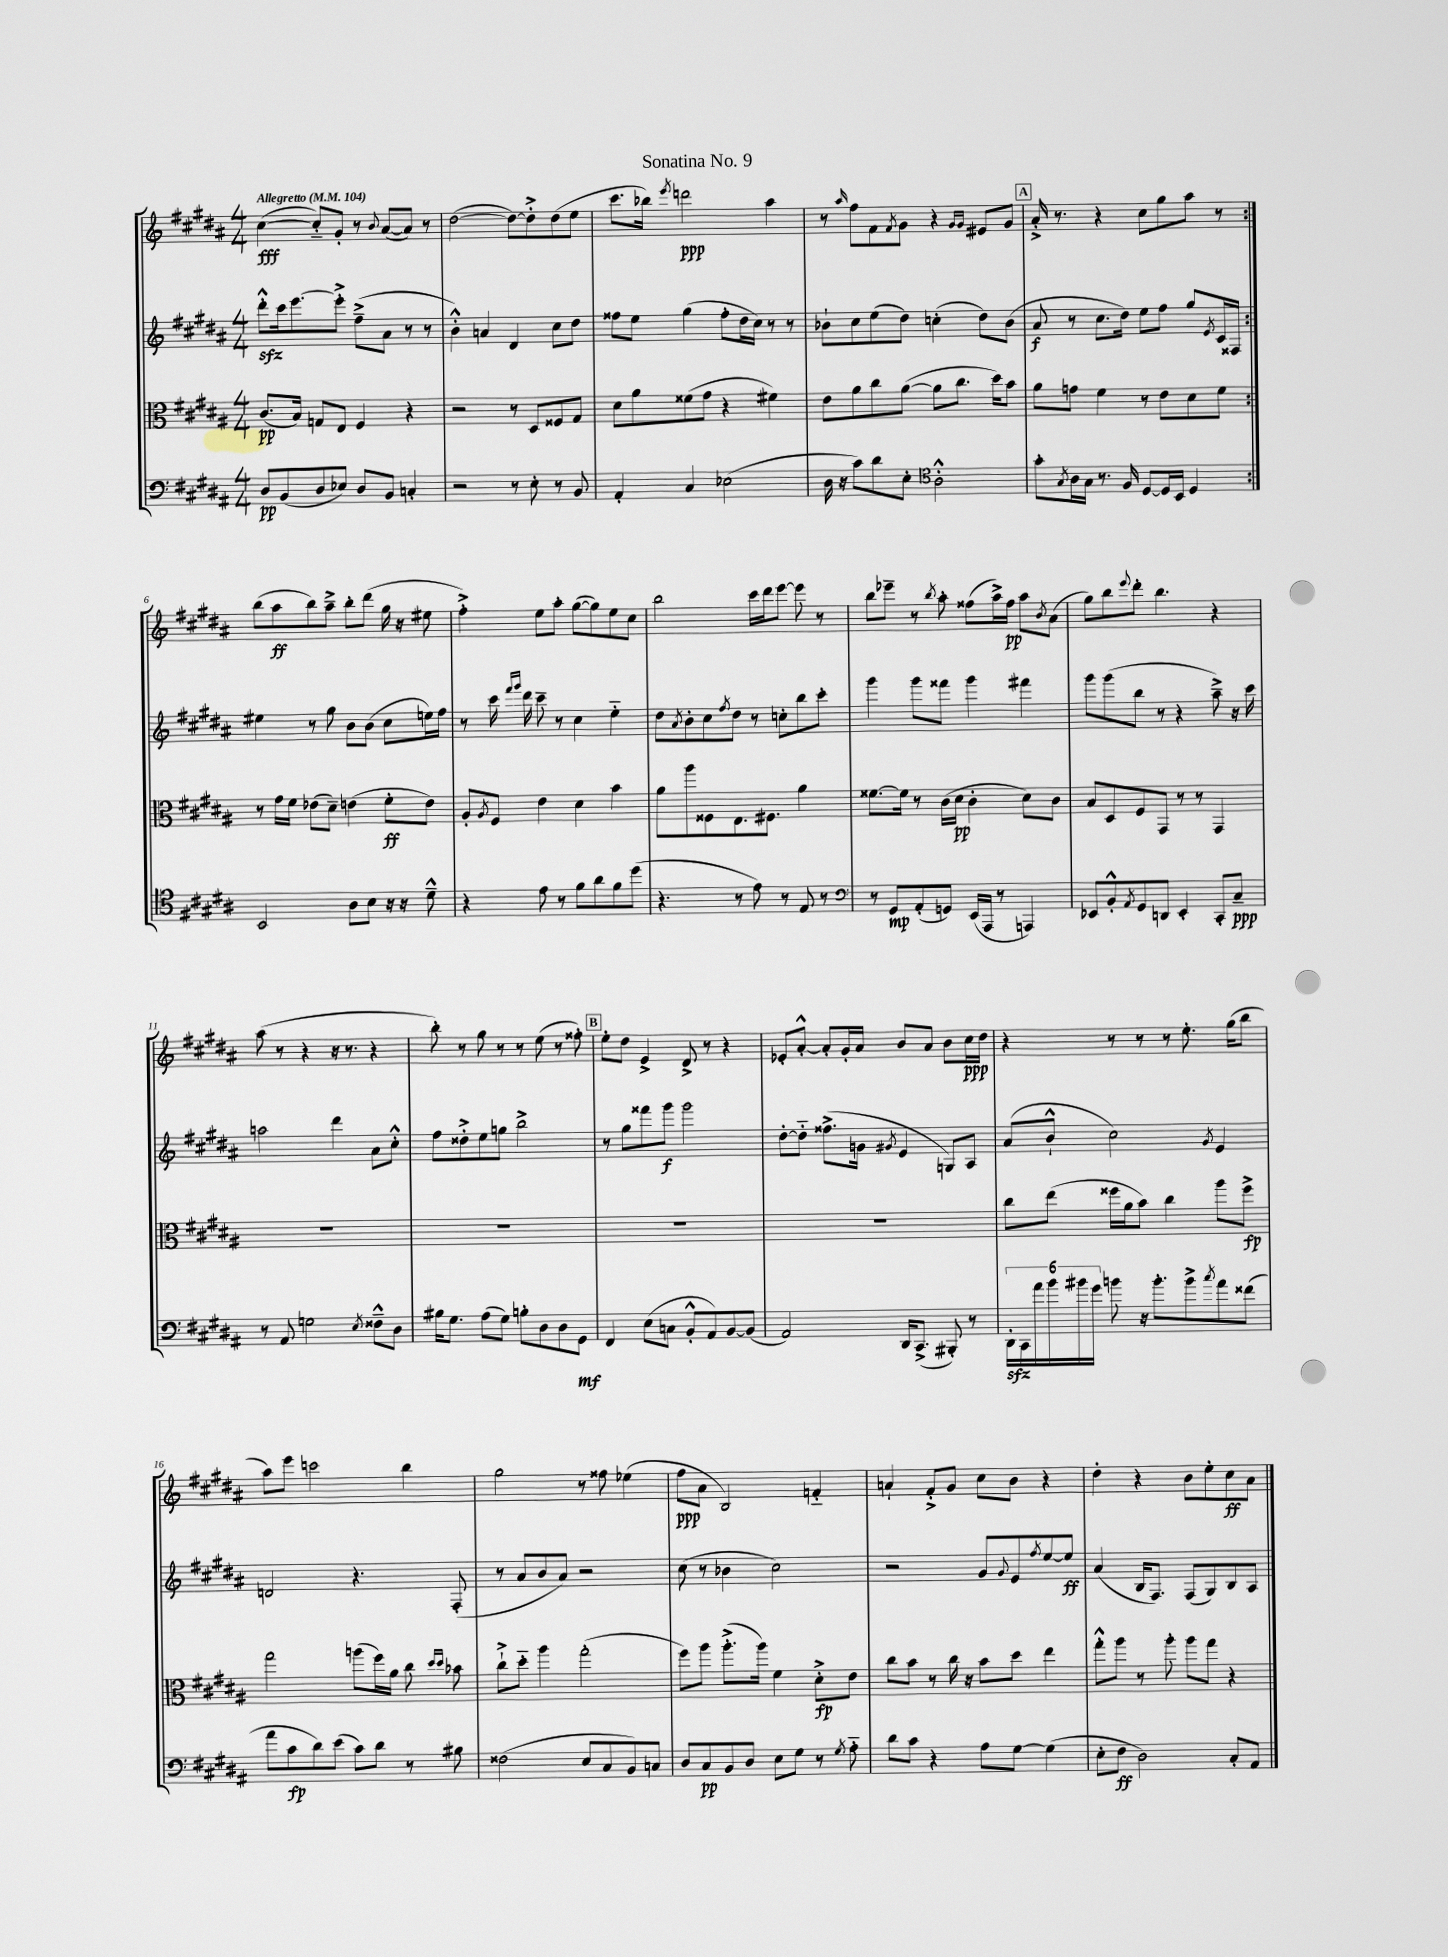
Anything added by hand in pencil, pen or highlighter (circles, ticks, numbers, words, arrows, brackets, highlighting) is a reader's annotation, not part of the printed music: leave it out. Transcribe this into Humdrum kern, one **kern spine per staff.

**kern	**kern	**kern	**kern
*staff4	*staff3	*staff2	*staff1
*clefF4	*clefC3	*clefG2	*clefG2
*k[f#c#g#d#a#]	*k[f#c#g#d#a#]	*k[f#c#g#d#a#]	*k[f#c#g#d#a#]
*M4/4	*M4/4	*M4/4	*M4/4
*MM104	*MM104	*MM104	*MM104
8D#/L	(8.c#/L	8ddd#'^^\L	([4cc#\
(8BB/	.	16ccc#\k	.
.	16B/Jk)	[8.eee\	.
8D#/	8G/L	.	8cc#'~/]L)
8E-/J)	8E/J	8eee'^\]J	8g#'/J
8D#/L	4F#/	(8ff#~^\L	8r
.	.	.	8qqb/
8BB/J	.	8a#\J	([8a#/L
4C'/	4r	8r	8a#/]J)
.	.	8r	8r
=	=	=	=
2r	2r	4b'^^\)	([2dd#\
.	.	4a/	.
8r	8r	4d#/	8dd#\_L)
8E'\	8D#/L	.	8dd#'^\]
8r	8F##/	8cc#\L	(8dd#\
8BB/	8G#/J	8dd#\J	8ee\J
=	=	=	=
4AA#'/	8d#\L	8ff##\L	8.ccc#\L
.	8a#\	8ee\J	.
.	.	.	16bb-\Jk)
.	.	.	8qeee/
4C#/	(8f##\	(4gg#\	2ddd\
.	8g#\J	.	.
(2E-\	4r	8ff##'\L	.
.	.	16dd#\L	.
.	.	16cc#\JJ)	.
.	4f#\)	8r	4aa#\
.	.	8r	.
=	=	=	=
16D#\	8e\L	8b-`\L	8r
16r	.	.	.
.	.	.	16qqaa#/
8c#\L)	8a#\	8cc#\	8ff#\L
8d#\	8cc#\	(8ee\	8f#\
.	.	.	8qf#/
8E'\J	([8a#\J	8dd#\J)	8g#\J
*clefC4	*	*	*
2A#'^^\	8a#\]L	(4cc'\	4r
.	8.cc#\J	.	.
.	.	.	16qqg#/LL
.	.	.	16qqg#/JJ
.	.	8dd#\L)	8e#/L
.	16dd#\LK)	.	.
.	8b\J	(8b-\J	8g#/J
=	=	=	=
8g#'\L	8a#\L	8a#/	16a#'^/
.	.	.	8.r
8qG#/	.	.	.
16A#\L	8g\J	8r	.
16G#\JJ	.	.	.
8.r	4f#\	8.cc#\L	4r
16F#/	.	16dd#\Jk)	.
[8D#/L	8r	8ee\L	8cc#\L
16D#/]L	8e\L	8ff#\J	8gg#\
16BB/JJ	.	.	.
4D#/	8d#\	8gg#/L	8aa#\J
.	.	8qe/	.
.	8f#\J	16c#/L	8r
.	.	16F##/JJ	.
=:|!	=:|!	=:|!	=:|!
2BB/	8r	4ee#\	(8bb\L
.	16g#\LL	.	8aa#\
.	16f#\JJ	.	.
.	(8e-\L	8r	8bb\)
.	8d#~\J)	8gg#\	8aa#~^\J
8A#\L	(4e\	8b\L	8bb'\L
8B\J	.	(8b\J	(8ddd#\J
16r	8f#'\L	8cc#\L	16gg#\
16r	.	.	16r
8d#~^^\	8e\J)	16ee\L)	8ee#\
.	.	16ff#\JJ	.
=	=	=	=
4r	8A#'/L	8r	4ff#'^\)
.	8qA#/	.	.
.	8F#/J	16ccc#\	.
.	.	16qqfff#/LL	.
.	.	16qqggg#/JJ	.
.	.	16ddd#\	.
8e\	4e\	8ccc#~\	8ee\L
8r	.	8r	8aa#'\J
8f#\L	4d#\	4cc#\	([8gg#\L
8a#\	.	.	8gg#\])
8f#\	4b\	4ee'~\	8ee\
(8dd#\J	.	.	8cc#\J
=	=	=	=
4.r	8a#\L	8dd#\L	2bb\
.	.	8qa#/	.
.	8aa#\	8b'\	.
.	8F##\	8cc#\	.
.	.	8qff#/	.
8r	8.E\	8dd#\J	.
8e\)	.	8r	16ccc#\LL
.	8.F#\J	.	16ddd#\J
8r	.	8cc'\L	[8eee\J
8E/	4a#\	8bb\	8eee\]
8r	.	8ccc#'\J	8r
=	=	=	=
*clefF4	*	*	*
8r	[8.f##\L	4ggg#\	8bb\L
8GG#/L	.	.	8eee-~\J
.	16f##\]Jk	.	.
(8AA#'/	8r	8ggg#\L	8r
.	.	.	8qbb/
8GG/J)	(16c#\LL	8fff##\J	8aa#'\
.	16d#\JJ	.	.
(16EE/LL	4c#'\	4ggg#\	(8ff##\L
16AAA#/JJ	.	.	.
8r	.	.	16aa#^\L)
.	.	.	16ff##\JJ
4AAA/)	8d#\L)	4fff#\	8aa#\L
.	.	.	8qb/
.	8c#\J	.	(8a#\J
=	=	=	=
8EE-/L	8B/L	8ggg#\L	8gg#\L)
8BB'^^/	8D#/	(8ggg#\	8bb\
8qAA#/	.	.	8qqeee/
8GG#/	8F#/	8bb\J	8ddd#'\J
8DD/J	8GG#/J	8r	4.bb\
4EE-'/	8r	4r	.
.	8r	.	.
8CC#'/L	4GG#/	8aa#~^\)	4r
8C#~/J	.	16r	.
.	.	16ccc#\	.
=	=	=	=
8r	1r	2aa\	(8aa#\
8AA#/	.	.	8r
2G\	.	.	4r
.	.	4ddd#\	16r
.	.	.	8.r
8qE/	.	.	.
8F##~^^\L	.	8a#\L	4r
8D#\J	.	8cc#'^^\J	.
=	=	=	=
16B#\LK	1r	8ff#\L	8bb'\)
8.G#\J	.	.	.
.	.	8dd##'^\	8r
(8A#\L	.	8ee\	8gg#\
8G#\J)	.	8gg\J	8r
8B'\L	.	2bb^\	8r
8D#\	.	.	(8ee\
8D#\	.	.	8r
8GG#\J	.	.	8ff##'\)
=	=	=	=
4FF#/	1r	8r	8ee'\L
.	.	8gg#\L	8dd#\J
(8E\L	.	8fff##\	4e^/
8C\J	.	8ggg#\J	.
8BB'^^/L	.	2ggg#\	8d#^/
8AA#/)	.	.	8r
[8BB/	.	.	4r
(8BB/]J	.	.	.
=	=	=	=
2AA#/)	1r	[8dd#'\L	8e-'/L
.	.	8dd#'~\]J	[8a#'^^/J
.	.	(8.ff##^\L	8a#'/]L
.	.	.	16g#'/L
.	.	16g\Jk	16a#/JJ
.	.	8qg#/	.
16DD#/LK	.	4e/	8b/L
(8.CC#^/J	.	.	.
.	.	.	8a#/J
8BBB#'/)	.	8G/L)	8b\L
8r	.	8A#/J	16cc#\L
.	.	.	16dd#\JJ
=	=	=	=
24DD#'\LL	8cc#\L	(8a#/L	4r
24CC#\	.	.	.
24a#\	.	.	.
24b\	(8ee\J	8b`^^/J	.
24b#\	.	.	.
24g#\JJ	.	.	.
8b\	16ff##\LL	2cc#\)	8r
.	16a#\J	.	.
16r	8b\J)	.	8r
8.b'\L	.	.	.
.	4cc#\	.	8r
8b^\	.	.	8.ee'\
8qcc#/	.	8qg#/	.
8a#\	8aa#\L	4e/	.
.	.	.	(16gg#\LK
(8f##\J	8ff##^\J	.	8bb\J
=	=	=	=
8a#\L	2gg#\	2d/	8aa#\L)
8c#\	.	.	8eee\J
8d#\)	.	.	2ccc\
(8e\J	.	.	.
8c#\L)	(8aa\L	4.r	.
8d#\J	16ff#\L)	.	.
.	16a#\JJ	.	.
8r	8cc#\	.	4bb\
.	16qqdd#/LL	.	.
.	16qqdd#/JJ	.	.
8B#\	8b-\	(8F#'/	.
=	=	=	=
(2F##\	8cc#`^\L	8r	2gg#\
.	8dd#'~\J	8a#/L	.
.	4aa#\	8b/	.
.	.	8a#/J)	.
8E/L	(2gg#'\	2r	8r
8C#/	.	.	8ff##\
8BB/)	.	.	(4ee-\
8C/J	.	.	.
=	=	=	=
8D#/L	8ff#\L)	(8cc#\	8ff#\L
8C#/	8aa#\J	8r	8a#\J
8BB/	(8.aa#'^\L	4b-\	2B/)
8D#/J	.	.	.
.	16aa#\Jk)	.	.
8E\L	4f#\	2cc#\)	.
8G#\J	.	.	.
8r	8d#'^\L	.	4f'~/
8qG#/	.	.	.
8A#'~\	8e\J	.	.
=	=	=	=
8d#\L	8cc#\L	2r	4a`/
8c#\J	8b\J	.	.
4r	8r	.	8f#'^/L
.	16cc#\	.	8g#/J
.	16r	.	.
8A#\L	8b\L	8g#/L	8cc#\L
.	.	8qqg#/	.
[8G#\J	8dd#\J	8e/	8b\J
.	.	8qff#/	.
(4G#\]	4ee\	[8ee/	4r
.	.	8ee/]J	.
=	=	=	=
8E'\L	8gg#'^^\L	(4a#/	4dd#'\
8F#\J	8aa#\J	.	.
2D#\)	8r	16B/LK	4r
.	.	8.F#/J)	.
.	8aa#'\	.	.
.	8aa#\L	(8F#/L	8b\L
.	8gg#\J	8G#/)	8ee'\
8C#'/L	4r	8B/	8cc#\
8AA#/J	.	8A#/J	8a#\J
==	==	==	==
*-	*-	*-	*-
